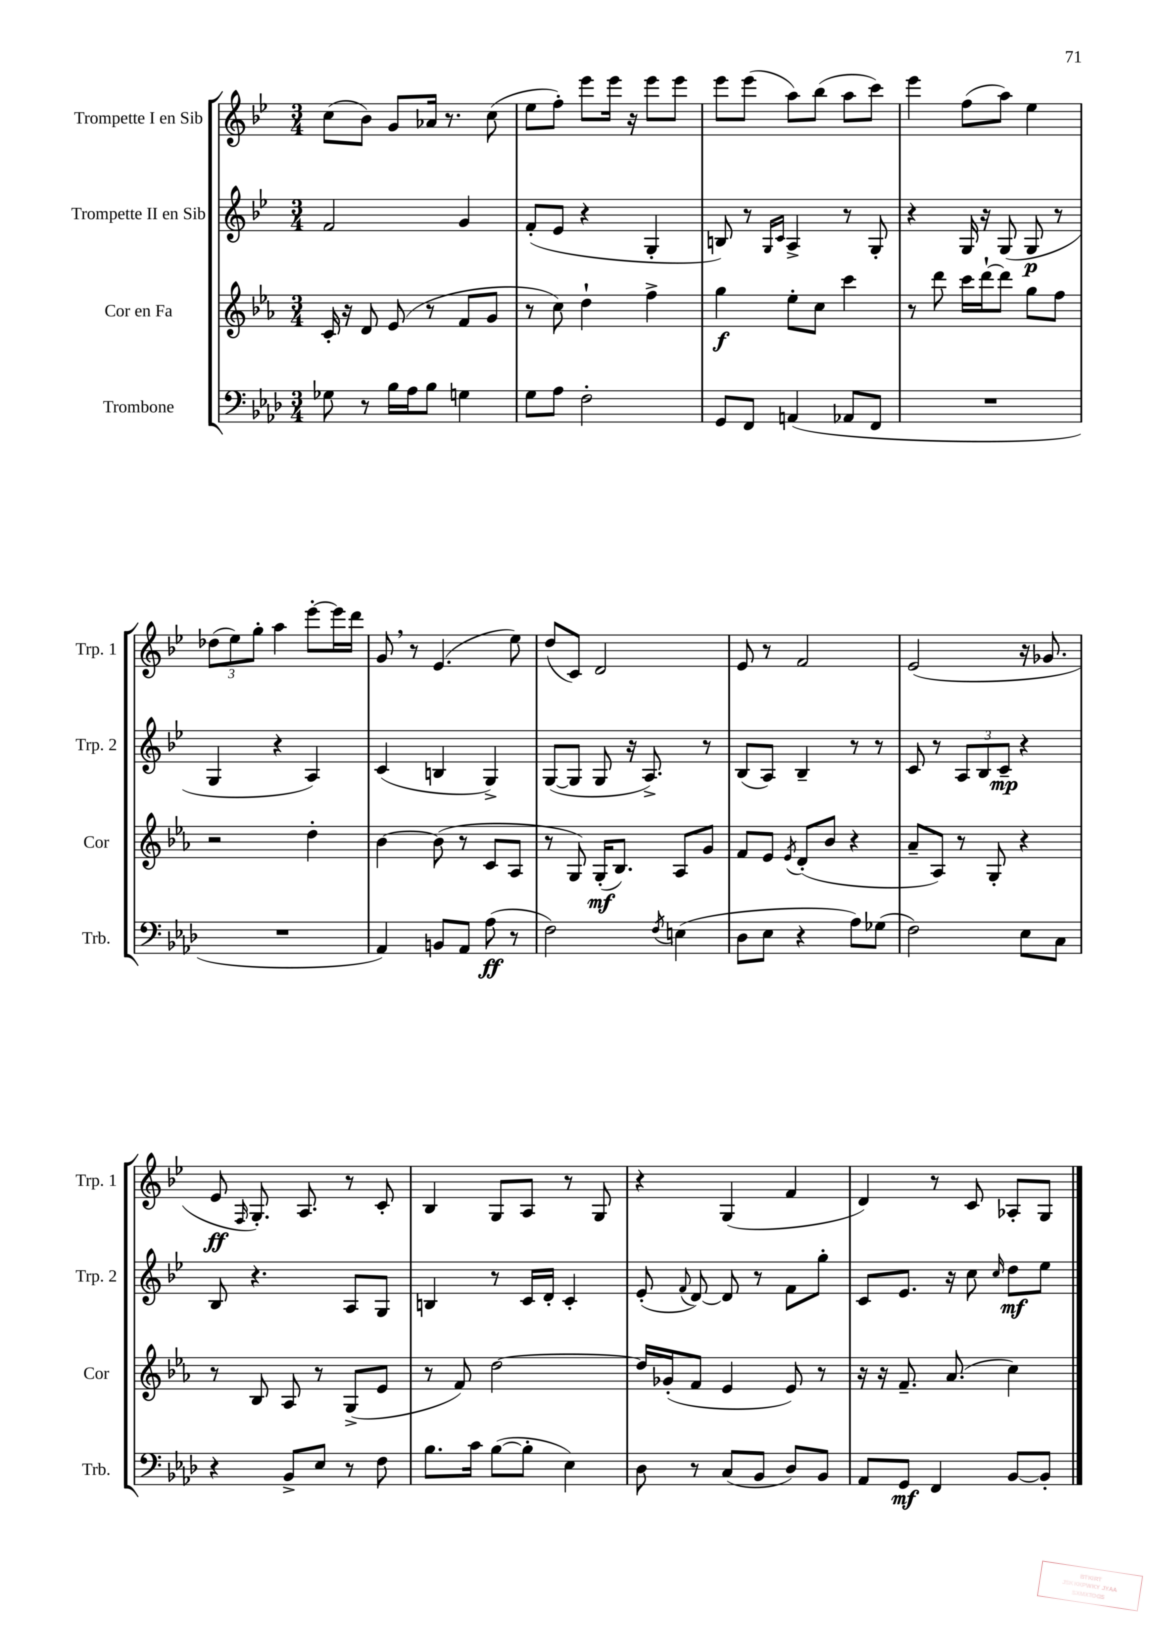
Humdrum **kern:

**kern	**kern	**kern	**kern
*staff4	*staff3	*staff2	*staff1
*clefF4	*clefG2	*clefG2	*clefG2
*k[b-e-a-d-]	*k[b-e-a-]	*k[b-e-]	*k[b-e-]
*M3/4	*M3/4	*M3/4	*M3/4
8G-	16c'	2f	(8cc
.	16r	.	.
8r	8d	.	8b-)
16B-	(8e-	.	8g
16A-	.	.	.
8B-	8r	.	16a-
.	.	.	8.r
4G	8f	4g	.
.	8g	.	(8cc
=	=	=	=
8G	8r	(8f'	8ee-
8A-	8cc)	8e-	8ff')
2F'	4dd`	4r	8eee-
.	.	.	16eee-
.	.	.	16r
.	4ff^	4G'	8eee-
.	.	.	8eee-
=	=	=	=
8GG	4gg	8B)	8eee-
8FF	.	8r	(8eee-
.	.	16qqG	.
.	.	16qqc	.
(4AA	8ee-'	4A^	8aa)
.	8cc	.	(8bb-
8AA-	4ccc	8r	8aa
8FF	.	8G'	8ccc)
=	=	=	=
2.r	8r	4r	4eee-
.	8ddd	.	.
.	16ccc	16G	(8ff
.	[16ddd`	16r	.
.	8ddd]	(8G	8aa)
.	8gg	8G	4ee-
.	8ff	8r	.
=	=	=	=
2.r	2r	4G	(12dd-
.	.	.	12ee-)
.	.	.	12gg'
.	.	4r	4aa
.	4dd'	4A)	[8eee-'
.	.	.	16eee-]
.	.	.	16ddd
=	=	=	=
4AA-)	[4b-	(4c	8g
.	.	.	8r
8BB	(8b-]	4B	(4.e-
8AA-	8r	.	.
(8A-	8c	4G^)	.
8r	8A-	.	8ee-)
=	=	=	=
2F)	8r	([8G	(8dd
.	8G)	8G]	8c)
.	(16G'	8G	2d
.	8.B-)	.	.
.	.	16r	.
.	.	8.A^)	.
8qF	.	.	.
(4E	8A-	.	.
.	8g	8r	.
=	=	=	=
8D-	8f	(8B-	8e-
8E-	8e-	8A)	8r
.	8qe-	.	.
4r	(8d'	4B-~	2f
.	8b-	.	.
8A-)	4r	8r	.
(8G-	.	8r	.
=	=	=	=
2F)	8a-~	8c	(2e-
.	8A-)	8r	.
.	8r	12A	.
.	.	12B-	.
.	8G'	.	.
.	.	12c~	.
8E-	4r	4r	16r
.	.	.	8.g-
8C	.	.	.
=	=	=	=
4r	8r	8B-	8e-
.	.	.	16qqF
.	8B-	4.r	8.G')
8BB-^	8A-	.	.
.	.	.	8.A
8E-	8r	.	.
8r	(8G^	8A	8r
8F	8e-	8G	8c'
=	=	=	=
8.B-	8r	4B	4B-
.	8f)	.	.
16c	.	.	.
([8B-	[2dd	8r	8G
8B-']	.	16c	8A
.	.	16d'	.
4E-)	.	4c'	8r
.	.	.	8G
=	=	=	=
8D-	16dd]	(8e-'	4r
.	(16g-'	.	.
.	.	8qqf	.
8r	8f	[8d)	.
(8C	4e-	8d]	(4G
8BB-	.	8r	.
8D-)	8e-)	8f	4f
8BB-	8r	8gg'	.
=	=	=	=
8AA-	16r	8c	4d)
.	16r	.	.
8GG	8.f~	8.e-	.
4FF	.	.	8r
.	(8.a-	16r	.
.	.	8cc	8c
.	.	16qqcc	.
[8BB-	4cc)	8dd	8A-'
8BB-']	.	8ee-	8G
==	==	==	==
*-	*-	*-	*-
